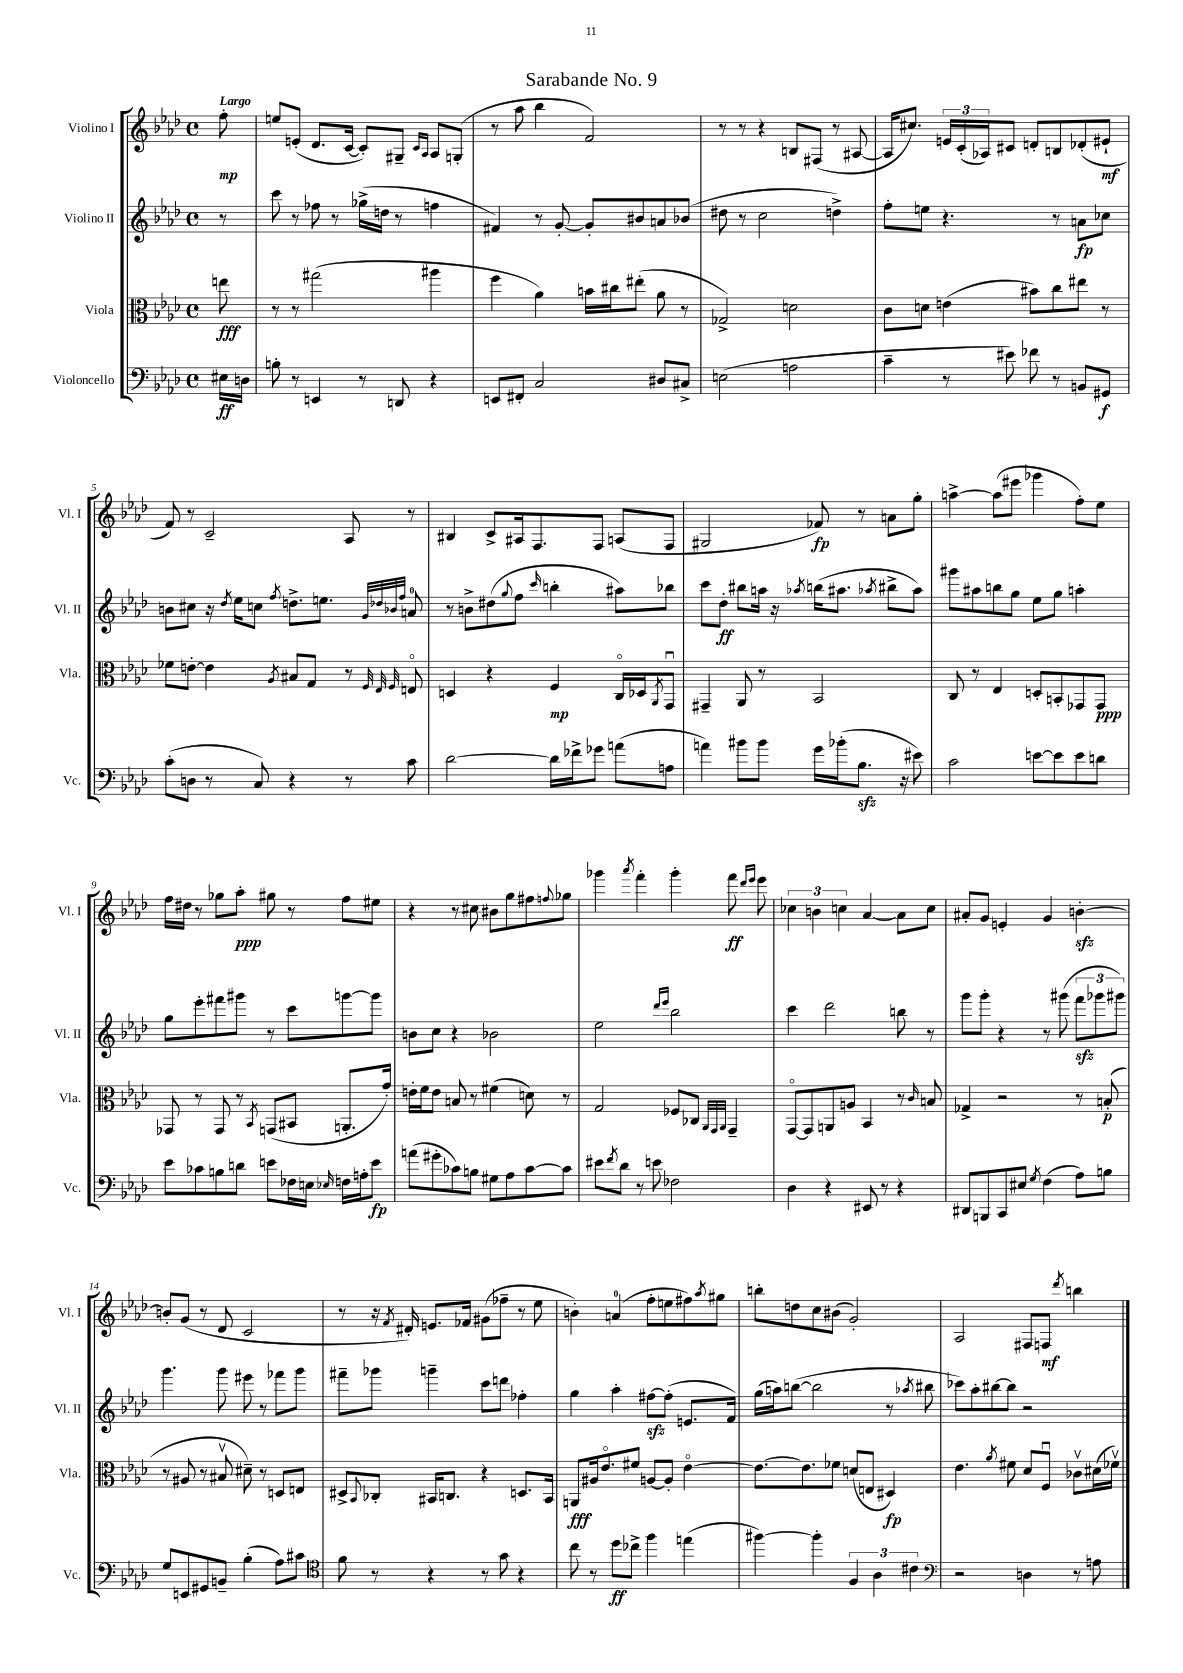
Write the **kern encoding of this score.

**kern	**kern	**kern	**kern
*staff4	*staff3	*staff2	*staff1
*clefF4	*clefC3	*clefG2	*clefG2
*k[b-e-a-d-]	*k[b-e-a-d-]	*k[b-e-a-d-]	*k[b-e-a-d-]
*M4/4	*M4/4	*M4/4	*M4/4
*met(c)	*met(c)	*met(c)	*met(c)
16E#	8ee	8r	8ff'
16D	.	.	.
=	=	=	=
8B'	8r	8ccc	8ee
8r	8r	8r	(8e'
4EE	(2gg#	8ff-	8.d-
.	.	8r	.
.	.	.	[16c
8r	.	(16gg-^	8c'])
.	.	16dd	.
8DD	.	8r	8G#~
.	.	.	16qqc
.	.	.	16qqA-
4r	4aa#	4ff	8A-
.	.	.	(8G'
=	=	=	=
8EE	4ff	4f#)	8r
8FF#'	.	.	8aa-
2C	4a-)	8r	4bb-
.	.	[8g'	.
.	16b	8g']	2f)
.	16cc#	.	.
.	(8ee#'	8b#	.
8D#	8a-	8a	.
8C#^	8r	(8b-	.
=	=	=	=
(2E	2G-^)	8dd#	8r
.	.	8r	8r
.	.	2cc	4r
2A	2d	.	8B
.	.	.	(8F#
.	.	4dd^)	8r
.	.	.	[8A#
=	=	=	=
4c~	8c	8ff'	16A#]
.	.	.	8.cc#)
.	8d	8ee	.
8r	(4e	4.r	24e
.	.	.	(24c'
.	.	.	24A-)
8e#)	.	.	8c#
8f-	8b#)	.	8d'
8r	8cc	8r	8B
8BB	8ee#	8a	(8d-'
8GG#	8r	8cc-	8e#`
=	=	=	=
(8c'	8f-	8b	8f)
8D	[8e'	8cc#	8r
8r	4e]	16r	2c~
.	.	8qdd-	.
.	.	16ee-	.
8C)	.	8cc	.
.	8qA-	8qff	.
4r	8B#	8.dd^	.
.	8G	.	.
.	.	8.ee	.
8r	8r	.	8A-
.	.	32qqg	.
.	32qqF	32qqdd-	.
.	32qqE-	32qqb-	.
.	32qqF	32qqff	.
8c	8Eo	8a	8r
=	=	=	=
[2d-	4D	8r	4B#
.	.	8b^	.
.	4r	(8dd#	8c^
.	.	8qqgg	.
.	.	8ff	16A#
.	.	.	8.F
.	.	16qqccc	.
16d-]	4F	4bb'	.
16f-^	.	.	.
8g-	.	.	8F
(8a	16Co	8aa#)	(8A
.	16D-	.	.
.	8qAA-	.	.
8A	8GGu	8bb-	8F
=	=	=	=
4a)	4GG#~	8ccc	2G#
.	.	8dd-'	.
8b#	8AA-	8bb#	.
8b#	8r	16aa	.
.	.	16r	.
.	.	8qaa-	.
16g	2BB-	(16bb	8f-)
(16b-'	.	8.aa#	.
8.B-	.	.	8r
.	.	8qaa-	.
.	.	8bb#^	8a
16r	.	.	.
8e#)	.	8aa-)	8gg'
=	=	=	=
2c	8C	8ggg#	[4aa^
.	8r	8aa#	.
.	4E-	8bb	(8aa]
.	.	8gg	8eee#
[8e	8D'	8ee-	4ggg-
8e]	8BB'	8gg	.
8e	8GG-	4aa'	8ff')
8d	8GG-	.	8ee-
=	=	=	=
8e-	8GG-	8gg	16ff
.	.	.	16dd#
8c-	8r	8eee-'	8r
8B	8GG-	8fff#	8gg-
8d	8r	8ggg#	8aa-'
.	8qBB-	.	.
8e	(8GG	8r	8gg#
16F-	8BB#	8ccc	8r
16E	.	.	.
16qqE-	.	.	.
16F	8.AA'	[8ggg	8ff
16A'	.	.	.
8e	.	8ggg]	8ee#
.	16g')	.	.
=	=	=	=
(8a	16e'	8b	4r
.	16f	.	.
8g#'	8e	8cc	.
8c-)	8B	4r	8r
8B	8r	.	8cc#
8G#	(4f#	2b-	8b#
8A-	.	.	8gg
[8c-	8d)	.	8ff#
.	.	.	8qqff
8c-]	8r	.	8gg-
=	=	=	=
8e#	2G	2ee-	4ggg-
8qf	.	.	.
8d-	.	.	.
.	.	.	8qaaa-
8r	.	.	4fff'
8e	.	.	.
.	.	16qqddd-	.
.	.	16qqeee-	.
2F-	8F-	2bb-	4ggg-'
.	8C-	.	.
.	32qqAA-	.	.
.	32qqGG	.	.
.	32qqAA-	.	.
.	4GG~	.	8fff
.	.	.	16qqddd-
.	.	.	16qqeee-
.	.	.	8eee-
=	=	=	=
4D-	[8GGo	4ccc	6cc-
.	8GG]	.	.
.	.	.	6b
4r	8AA	2ddd-	.
.	.	.	6cc
.	8A	.	.
8EE#	4BB-	.	[4a-
8r	.	.	.
4r	8r	8bb	8a-]
.	16qqc	.	.
.	8B	8r	8cc
=	=	=	=
8DD#	4G-^	8ggg	8a#'
8BBB	.	8ggg'	8g
8CC	2r	4r	4e'
8E#	.	.	.
8qG	.	.	.
(4F	.	8r	4g
.	.	(8ggg#	.
8A-)	8r	12fff	[4b'
.	.	12ggg-	.
8B	(8B'	.	.
.	.	12ggg#)	.
=	=	=	=
8G	8r	4.ggg	8b']
8EE	8A#	.	(8g
8GG#	8r	.	8r
8BB~	8B#v	8ggg	8d-
(4B-'	8d#~)	8eee#	2c
.	8r	8r	.
8A-)	8D	8fff-	.
8c#	8E	8ggg	.
=	=	=	=
*clefC4	*	*	*
8f	8D#^	8fff#~	8r
.	8qqBB-	.	.
8r	8C-'	8ggg-	16r
.	.	.	8qf
.	.	.	16d#')
4r	16BB#	4ggg~	8.e
.	8.C	.	.
.	.	.	16f-
8r	4r	8ccc	(8g#
8g	.	8ddd	8ff-~
4r	8.D	4ff-'	8r
.	.	.	8ee-
.	16BB#	.	.
=	=	=	=
8cc	8AA	4gg	4b')
8r	16A#	.	.
.	8.e-o	.	.
8dd-	.	4aa-'	(4a
8cc-^	8f#	.	.
4ff	[8A	[8ff#	8ff'
.	8A']	(8ff#']	8ee
(4ee	[4e-o	8.e	8ff#)
.	.	.	8qaa-
.	.	.	8gg#
.	.	16f)	.
=	=	=	=
[4ff#)	8.e-_	(16gg	8bb'
.	.	16aa)	.
.	.	([8bb	8dd
.	8.e-]	.	.
4ff#']	.	2bb]	8cc
.	8f-	.	(8b#
6F	(8d	.	2g')
.	8E	.	.
6A-	.	.	.
.	4D#)	8r	.
6c#	.	.	.
.	.	8qaa-	.
.	.	8bb#	.
=	=	=	=
*clefF4	*	*	*
2r	4.e-	8ccc-)	2A-
.	.	8aa-'	.
.	.	[8bb#	.
.	8qa-	.	.
.	8f#	8bb#]	.
4D	8d-	2r	8F#
.	8Fu	.	8F
.	.	.	8qddd-
8r	8c-v	.	4bb
8A	(16d#	.	.
.	16f-v)	.	.
==	==	==	==
*-	*-	*-	*-
